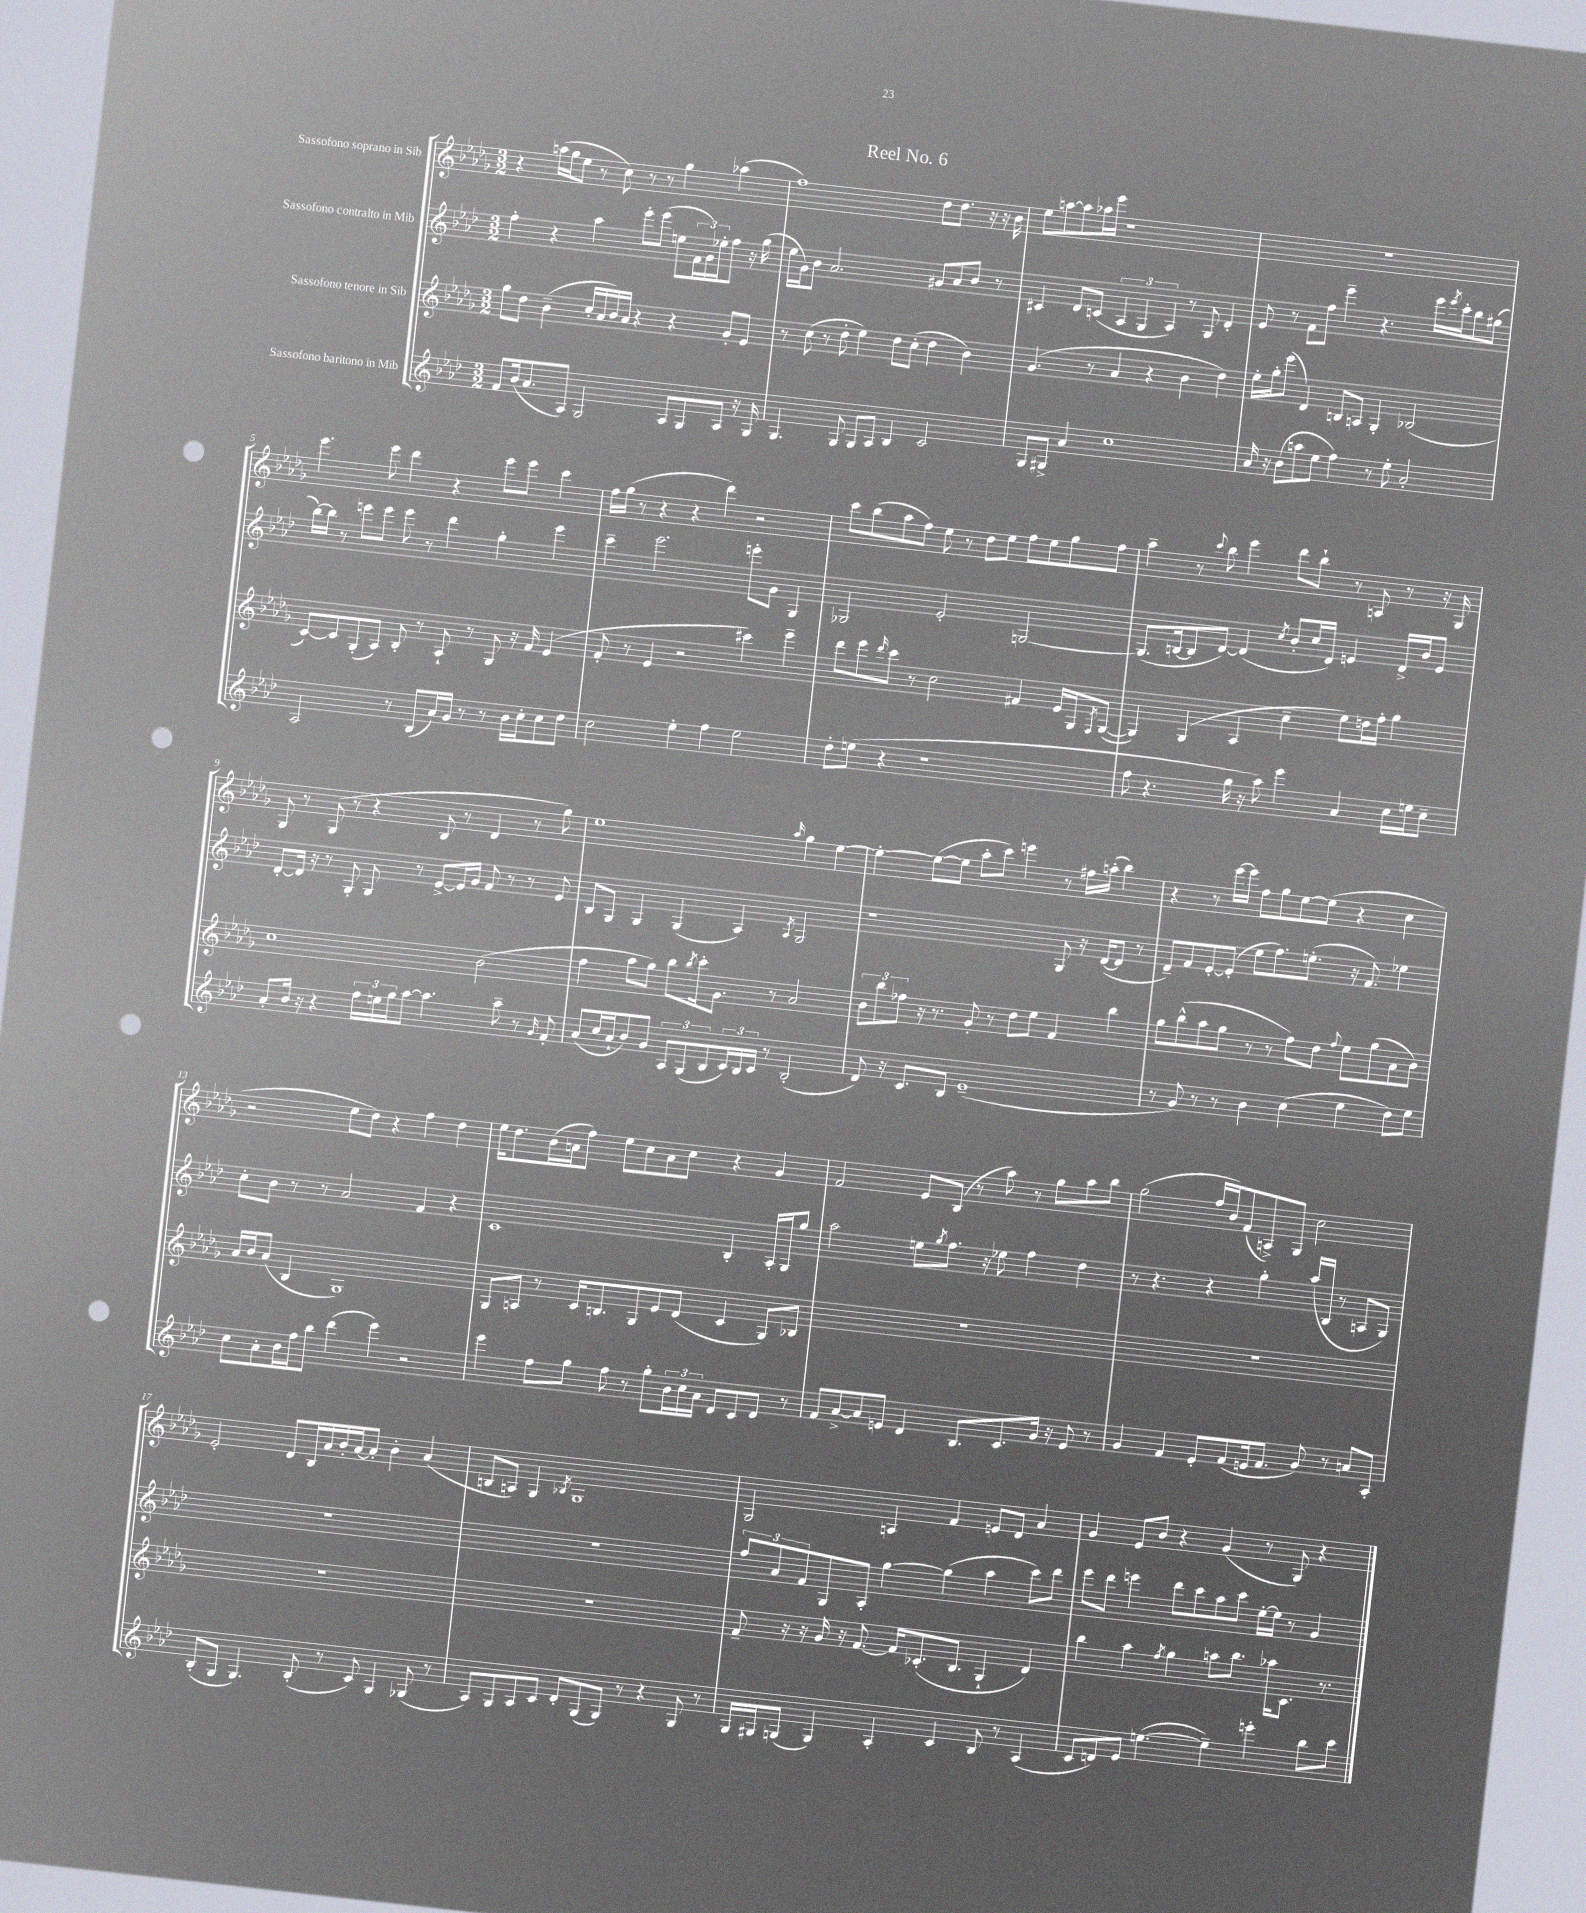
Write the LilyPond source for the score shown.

\header { title = "Reel No. 6" }
<<
\new StaffGroup <<
\new Staff = "s0" \with { instrumentName = "Sassofono soprano in Sib" } {
    \clef treble \key des \major \numericTimeSignature \time 3/2
    r4 a''16( ges''16 ees''8 r8 c''8) r8 r8 ges''4 aes''4( |
    f''1) des''8 des''8. r16 r16 bes'16 |
    ees''8 a''8~ a''8 aes''16 ees'''16 r1 |
    r1. |
    ees'''4. ees'''8 des'''4 r4 ees'''8 ees'''8 c'''4 |
    f''16 ges''16( r8 r4 r4 des'''4) r2 |
    c'''8 bes''8( aes''8 f''8) ees''8 r8 des''8 ees''8 f''8 ees''8 ges''8 f''8 |
    aes''4-- r8 \appoggiatura { c'''8 } bes''8 ees'''4 des'''8 bes''8-! r8 a8 r8 r16 ges16 |
    ges8 r8 ges8( r8 r4 bes8 r8 des'4 r8 ges''8) |
    ees''1 \grace { aes''16 } ges''4 ees''4~ |
    ees''4~-. ees''8~( ees''8 aes''8-. c'''8) e'''4 r8 fis''16 a''16-.( bes''4) |
    r4 r8 ees'''16~ ees'''16 f''8 ges''8 ees''8~ ees''8( r4 c''4 |
    r2 ees''8 des''8) r4 f''4 des''4 |
    ees''16 des''8. bes'16( a'16 f''8) ees''8 c''8 a'8 c''8 r4 ges'4 |
    f'2 ees'8 bes8( r8 aes''8) r8 ges''8 aes''8 bes''8 |
    ges''2( f''16 bes'16) f'8( a8->) ges8 c''2 |
    ees'2-. des'8 bes16 aes'16 bes'16-. aes'16~ aes'8-. bes'4-. aes'4( |
    b8 a8) ges4 \acciaccatura { bes8 } ges1 |
    ges2 a4 f'4 e'8 des'8 aes'4 |
    ges'4 ees'8 bes'8 r4 ges'4( r8 ges8) r4 \bar "|." |
}
\new Staff = "s1" \with { instrumentName = "Sassofono contralto in Mib" } {
    \clef treble \key aes \major \numericTimeSignature \time 3/2
    f''4-. r4 aes''4 ees'''8-. ees'''8( e''8 \tuplet 3/2 { f'16 g'16) ees''16-. } f''8 r16 g''16( |
    ees''16 g'16) bes'8 aes'2. gis'8 aes'8 bes'8 r8 |
    cis'4 des'8 c'8( \tuplet 3/2 { aes4 g4 aes4) } r8 g8 des'4-. |
    ees'8 r8 f'8 f''8 ees'''4-- r4. ees'''16 \acciaccatura { ees'''8 } c'''16-. bes''8 gis''8( |
    bes''16~) bes''16 r8 e'''8 e'''8 e'''8 r8 des'''4 g''4-. e'''4 |
    c'''4-- ees'''2. e'''8-. g'8 g4 |
    ges2 ees'2-. g2~ |
    g8.( b16~ b8 des'8~) des'4( \acciaccatura { c''8 } bes'8-. c''16 des'16) e'4 des'16-> bes'16 e'8 |
    des'8~-. des'16 r16 r8 g8-. g8 r8 ees'8~-> ees'16 g'16 f'8 r8 r8 ees'8 |
    bes8 g8 g4 g4( aes4) \acciaccatura { aes8 } g2 |
    r1 g8 r16 des'16~( des'8 r8 |
    des'8--) f'8 ees'8~-. ees'8-.( ees''8 f''8.) e''8.-.( r16 f'8.) ees''4 |
    c''8-. bes'8 r8 r8 aes'2 f'4 r4 |
    c'1 bes4-. aes16-. g16 g''8 |
    aes''2 e''8 \acciaccatura { g''8 } f''8. r16 ees''8 f''4 des''4 |
    r8 r4. r4 g''4-. aes''16( bes16 r8 a8 g8) |
    R1. |
    R1. |
    \tuplet 3/2 { f''8 aes'8 f'8 } g8 aes8-. g''4~ g''4( aes''4 c'''8) des'''8 |
    ees'''8 des'''8 e'''4 des'''8 c'''8 aes''8 c'''8 ees''16~-. ees''16 r8 g'4 \bar "|." |
}
\new Staff = "s2" \with { instrumentName = "Sassofono tenore in Sib" } {
    \clef treble \key des \major \numericTimeSignature \time 3/2
    ges''8 des''8 bes'4--( c''16-. aes'16 bes'16) aes'16 r4 r4 ges'8-. ees'8 |
    r8 c''8( r8 des''8-. ees''4) des''8 c''8-.( des''4 bes'4) |
    ges'4.( r8 aes'4 r4 bes'4 des''4) |
    ees''16-. ges''16-. ees'''8( des'4) b8 a8 ges4-. bes2( |
    c'8~) c'8 ges8-.( aes8) bes8-. r8 aes8-! r8 ges8 r16 f'16 ees'4( |
    f'8-. r8 ees'4 r2 cis'''4) ees'''4-- |
    des'''8 ees'''8 \grace { des'''16 } c'''8 r8 c''2 fis'4 ees'16 ges16 \acciaccatura { f8 } ges8~( |
    ges4) ges4( aes4 c''4-- ees''8) d''16 f''16-. ges''4 |
    c''1 bes'2( |
    f''4 aes''8 ges''8) bes''8 \acciaccatura { bes''8 } c'''16-. ges'8. r8 aes'2 |
    \tuplet 3/2 { bes'8 bes''8 fes''8 } r16 r8. ges'8-. r8 des''8 ees''8 f'4 bes''4 |
    ges''8 bes''8-^( aes''8 ges''8 r8 r8 f''8) des''8 \appoggiatura { f''8 } ees''8 ges''8( aes'8 bes'8) |
    aes'16 bes'16 aes'8( bes4 ges1) |
    ges8 a8 r8 c'16 b8. ges8 ees'8 des'8( c'4 ges8) bes8 |
    R1. |
    R1. |
    R1. |
    R1. |
    f'8-- r16 r16 ges'16 r16 f'8.~ f'16 ces'8.-.( bes8. ges4-! des'4) |
    bes''4 aes''4 \acciaccatura { f''8 } ges''4 a''8 bes''8. aes''16 c'8. r8. \bar "|." |
}
\new Staff = "s3" \with { instrumentName = "Sassofono baritono in Mib" } {
    \clef treble \key aes \major \numericTimeSignature \time 3/2
    f'8 bes'16( aes'8. aes8) g2 aes8 g8 aes8 r16 g16 |
    g4. g8 g8 aes8 bes4 c'2 |
    g8 gis8-> aes'4 c''1 |
    aes'16 r16 bes'8( a''8 ees''8 f''4) r8 ees''8-. aes'2-. |
    aes2 r8 bes8( aes'16) g'16 r8 r8 bes'16 c''16-. c''8 des''8 |
    c''2 ees''4-. f''4 ees''2 |
    des''8-. e''8( r4 r1 |
    f''8 r4. g''16 r16 aes''8) ees'''4 aes'4 c''16 e''16 c''8-- |
    aes'8-. bes'16 r16 r4 \tuplet 3/2 { f''16 e''16 g''16 } aes''8~ aes''4. aes''8-- r8 \grace { g'16 } f'8-. |
    aes'8( c''16 aes'16-! bes'8) g'8 \tuplet 3/2 { aes8 g8( bes8 } \tuplet 3/2 { c'16) bes16 c'16 } r8 bes2-.( |
    des'8) r16 c'8. bes8 ees'1--( |
    r8 g'8) r8 r8 bes'4 c''4( ees''4 des''8) ees''8 |
    c''8 aes'8-. bes'16 f''16 bes''8 des'''4( ees'''4) r2 |
    ees'''4 f''8 g''8 f''8 r8 g''8-. \tuplet 3/2 { bes'16 c''16 aes'16 } des'8 c'8 des'8 r8 |
    f'8 aes'8~-> aes'8 e'8 des'4 bes8. c'8. g'16 r16 e'8 r8 |
    g'4 f'4 ees'8-. f'8( e'16 f'8. g'8) r8 a'8 aes8-. |
    bes8-.( g8 g4.) bes8-.( r8 c'8) g4 ges8( r8 |
    aes8) g8 aes8 c'8 des'8-. g8( g8) r8 r4 g8 r8 |
    g16 gis16 g8( g4) aes4-. c'4 bes8 r8 aes4( |
    c'8 d'8) ees'8 e''4.~( e''4--) e'''4-. bes''8 c'''8 \bar "|." |
}
>>
>>
